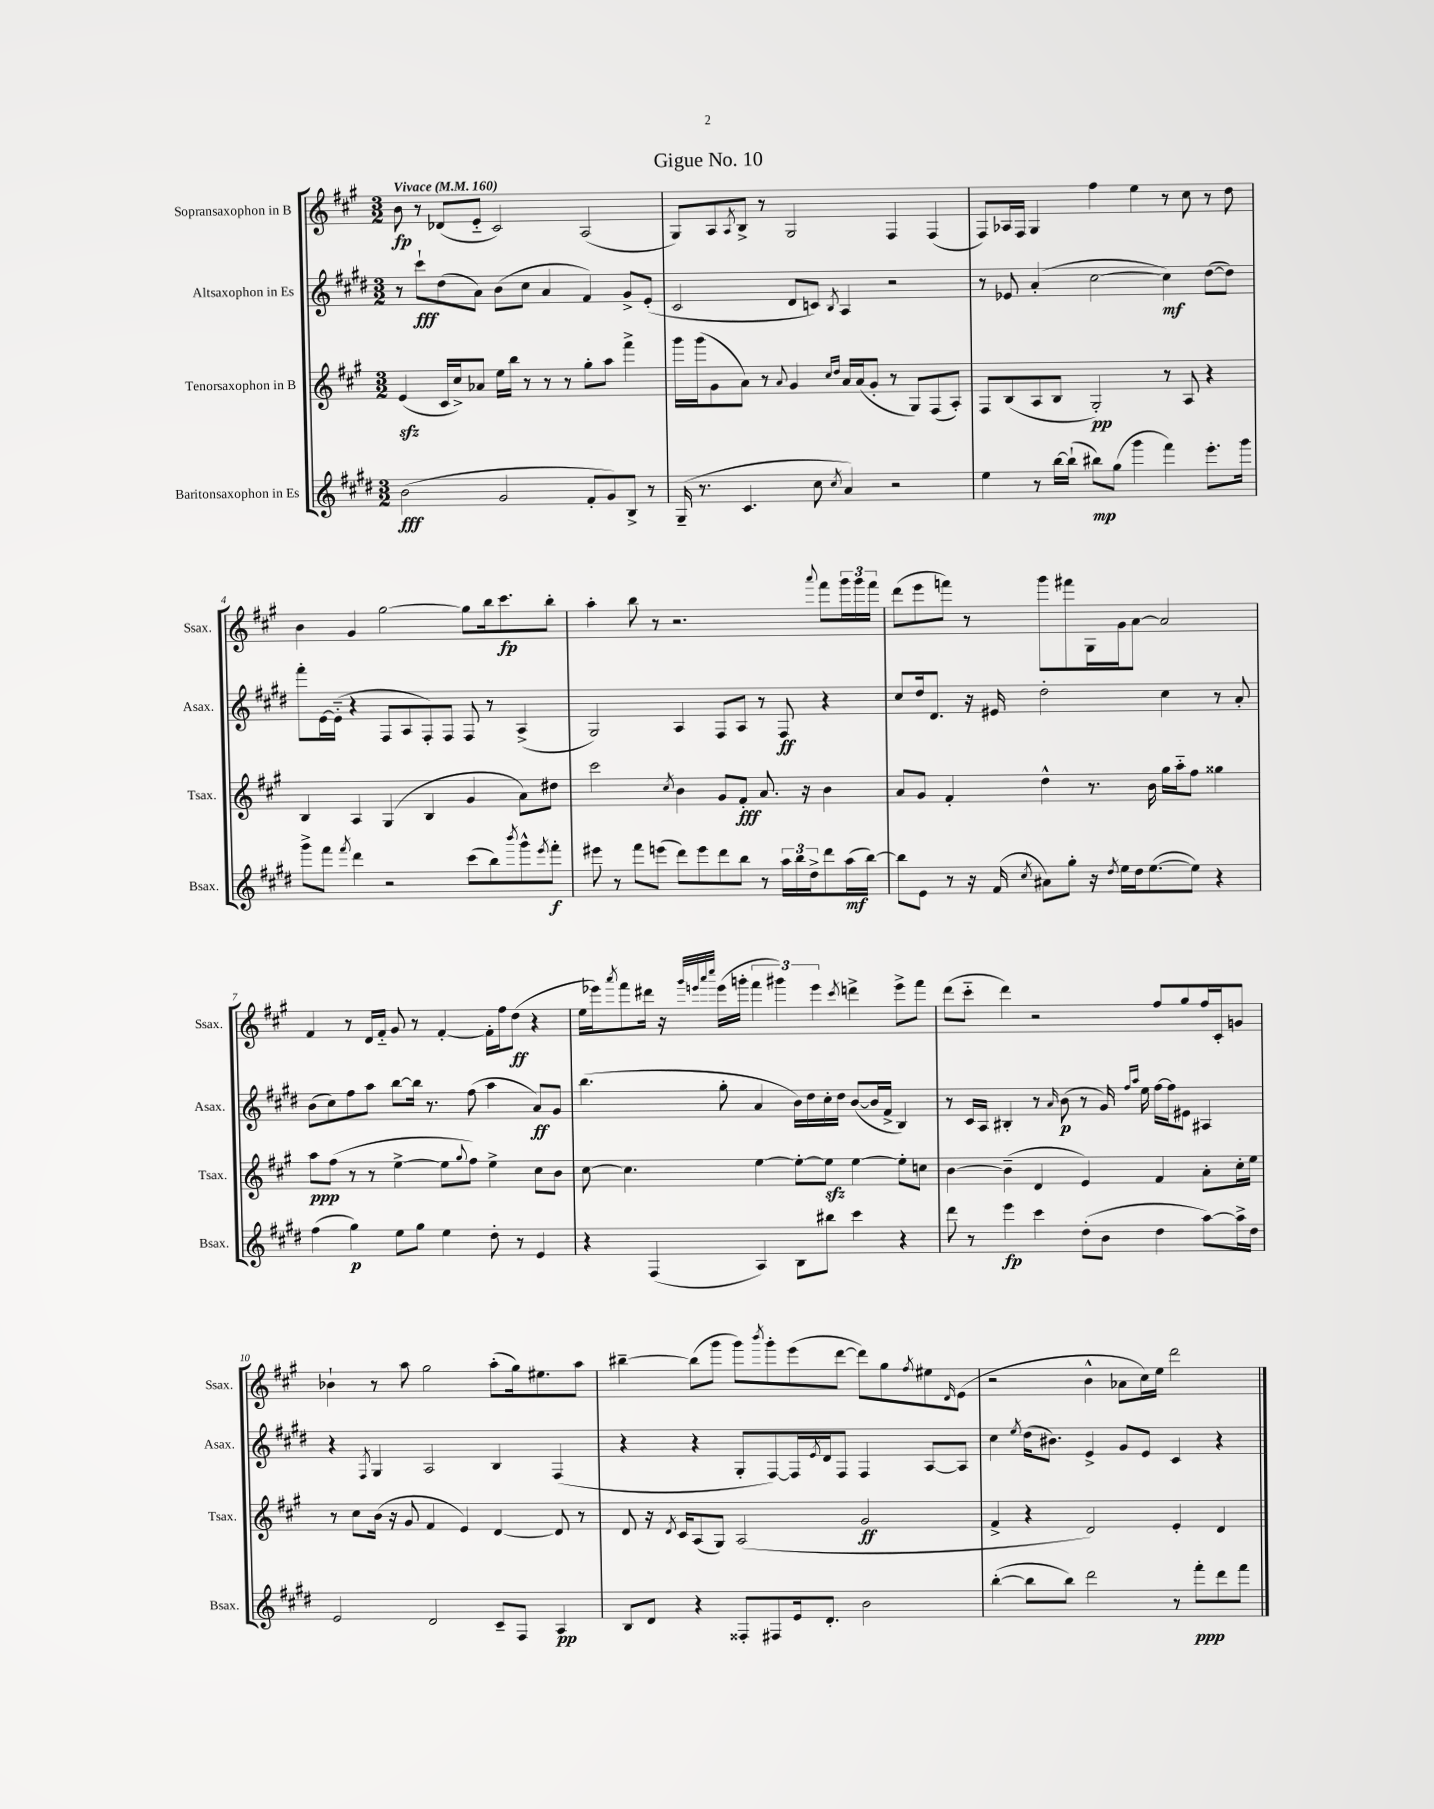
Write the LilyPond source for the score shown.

\header { title = "Gigue No. 10" }
<<
\new StaffGroup <<
\new Staff = "s0" \with { instrumentName = "Sopransaxophon in B" shortInstrumentName = "Ssax." } {
    \clef treble \key a \major \numericTimeSignature \time 3/2 \tempo "Vivace" 4 = 160
    b'8\fp r8 des'8( e'8-_ cis'2) a2( |
    gis8) a8 \acciaccatura { a8 } b8-> r8 gis2 fis4 fis4( |
    fis8) aes16 fis16 gis4 fis''4 e''4 r8 cis''8 r8 d''8 |
    b'4 gis'4 gis''2~ gis''8 b''16 cis'''8.\fp b''8-. |
    a''4-. b''8 r8 r2. \appoggiatura { a'''8 } fis'''8 \tuplet 3/2 { gis'''16 gis'''16 fis'''16 } |
    d'''8( e'''8 f'''8) r8 gis'''8 fis'''8 gis16 gis'16 a'8~ a'2 |
    fis'4 r8 d'16 fis'16-_ gis'8 r8 fis'4~-. fis'16-. fis''16 d''8\ff( r4 |
    e''16 ees'''16) \acciaccatura { a'''8 } fis'''8 dis'''16 r16 \grace { gis'''32 e'''32 a'''32 cis''''32 } e'''16( g'''16-. \tuplet 3/2 { fis'''4 gis'''4) e'''4 } \acciaccatura { cis'''8 } d'''4-> e'''8-> fis'''8 |
    d'''8( cis'''8-_ d'''4) r2 fis''8 gis''8 fis''16 cis'16-. g'8 |
    bes'4-! r8 a''8 gis''2 a''8-.( gis''16) eis''8. a''8 |
    bis''4~-- bis''8( gis'''8 gis'''8) \acciaccatura { b'''8 } gis'''8-. e'''8( d'''8~ d'''8) gis''8 \acciaccatura { fis''8 } eis''8 \grace { d'16 } e'8( |
    r2 b'4-^ aes'8 cis''16) e''16 d'''2 \bar "|." |
}
\new Staff = "s1" \with { instrumentName = "Altsaxophon in Es" shortInstrumentName = "Asax." } {
    \clef treble \key e \major \numericTimeSignature \time 3/2
    r8 cis'''8-!\fff dis''8( a'8) b'8( cis''8 a'4 fis'4) gis'8-> e'8-.( |
    cis'2 dis'8 c'8) \acciaccatura { b8 } a4 r2 |
    r8 ees'8 a'4-.( cis''2~ cis''4\mf) dis''8~( dis''8) |
    fis'''8-. e'16~ e'16-_( r4 fis8 a8 fis8-.) fis8 fis8 r8 a4->( |
    gis2) a4 fis8 a8 r8 fis8\ff r4 |
    cis''8 dis''16 dis'8. r16 eis'16 dis''2-. cis''4 r8 a'8-. |
    b'8( cis''8) fis''8 a''8 b''8~ b''16 r8. fis''8( a''4 a'8\ff) gis'8 |
    b''4.( gis''8-. a'4 b'16) dis''16 cis''16-. dis''16 b'8~( b'16 fis'16-> b4) |
    r8 cis'16 a16 bis4-. r8 \grace { a'16 } b'8\p( r8 gis'16) \grace { fis''16 a''16 } e''16 fis''16~ fis''16 eis'8 ais4 |
    r4 \acciaccatura { fis8 } gis4 a2 b4 fis4( |
    r4 r4 gis8-. fis8~) fis16 \acciaccatura { e'8 } dis'16 fis8 fis4 a8~ a8 |
    cis''4 \acciaccatura { e''8 } dis''16( bis'8.) e'4-> gis'8 e'8 cis'4 r4 \bar "|." |
}
\new Staff = "s2" \with { instrumentName = "Tenorsaxophon in B" shortInstrumentName = "Tsax." } {
    \clef treble \key a \major \numericTimeSignature \time 3/2
    e'4\sfz( cis'16 cis''16->) aes'8 e''16 b''16 r8 r8 r8 gis''8-. a''8 fis'''4-> |
    gis'''16 gis'''16( gis'8 a'8) r8 \appoggiatura { a'8 } gis'4 \grace { cis''16 d''16 } a'16 a'16( gis'8-. r8 gis8) fis8( a8-.) |
    fis8 b8( a8 b8 gis2-.\pp) r8 a8 r4 |
    b4 a4 gis4( b4 gis'4 a'8) dis''8 |
    cis'''2 \acciaccatura { cis''8 } b'4 gis'8 fis'8-.\fff a'8. r16 b'4 |
    a'8 gis'8 fis'4-. d''4-^ r8. b'16 gis''16 a''16-_ fis''8 gisis''4 |
    a''8\ppp fis''8( r8 r8 e''4~-> e''8 \appoggiatura { gis''8 } fis''8) e''4-> cis''8 b'8 |
    cis''8~ cis''4. e''4~ e''8~-. e''8\sfz e''4~ e''8-. c''8 |
    b'4~ b'4--( d'4 e'4) fis'4 a'8-. cis''16-. e''16 |
    r8 cis''8 b'16( r16 gis'8 fis'4 e'4) d'4~ d'8 r8 |
    d'8 r16 \acciaccatura { d'8 } cis'16 a8( gis8) a2( gis'2\ff |
    fis'4-> r4 d'2) e'4-. d'4 \bar "|." |
}
\new Staff = "s3" \with { instrumentName = "Baritonsaxophon in Es" shortInstrumentName = "Bsax." } {
    \clef treble \key e \major \numericTimeSignature \time 3/2
    b'2\fff( gis'2 fis'8-. gis'8) b8-> r8 |
    gis16--( r8. cis'4. cis''8 \acciaccatura { cis''8 } a'4) r2 |
    e''4 r8 b''16~ b''16-!( bis''8\mp) gis''8( gis'''4 fis'''4) e'''8.-. gis'''16 |
    gis'''8-> fis'''8 \acciaccatura { fis'''8 } dis'''4 r2 cis'''8( b''8) \acciaccatura { b'''8 } gis'''8-^ \acciaccatura { e'''8 } fis'''8-.\f |
    eis'''8 r8 fis'''8 e'''8( dis'''8) e'''8 dis'''8 b''8 r8 \tuplet 3/2 { a''16 b''16 dis''16-> } dis'''8 a''16\mf( b''16~) |
    b''8 e'8 r8 r16 fis'16( \acciaccatura { cis''8 } ais'8) gis''8-. r16 \acciaccatura { dis''8 } e''16 dis''16 e''8.~( e''8) r4 |
    fis''4( gis''4\p) e''8 gis''8 e''4 dis''8-. r8 e'4 |
    r4 fis4( a4) b8 bis''8 cis'''4 r4 |
    dis'''8 r8 e'''4\fp cis'''4 dis''8-.( b'8 dis''4 a''8~) a''16-> dis''16 |
    e'2 dis'2 cis'8-- fis8 a4\pp |
    b8 dis'8 r4 fisis8-. fis8 e'16 dis'8.-. b'2 |
    b''4~-.( b''8 b''8) dis'''2 r8 fis'''8-.\ppp dis'''8 fis'''8 \bar "|." |
}
>>
>>
